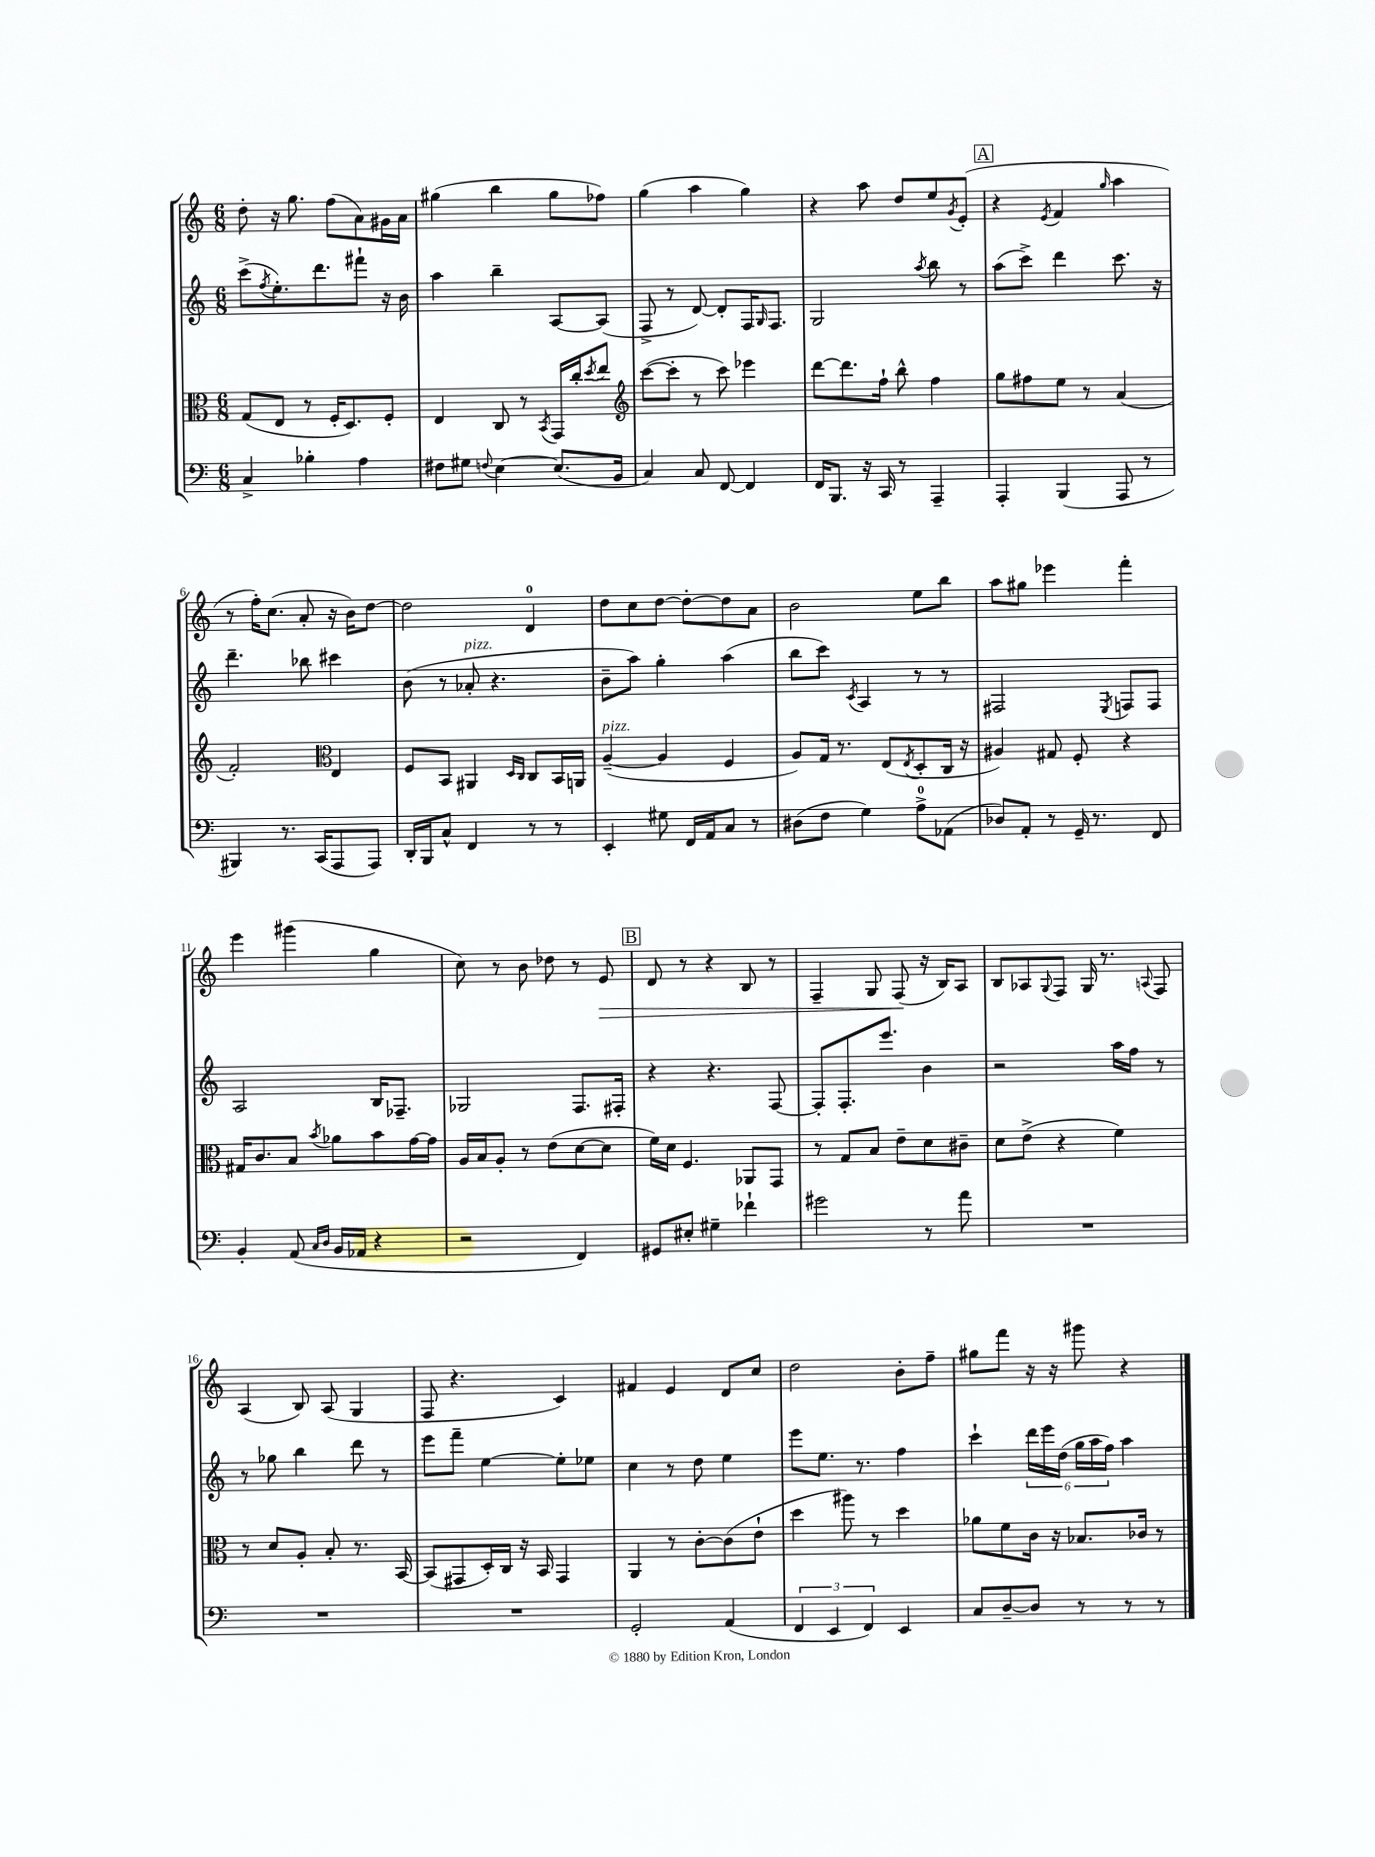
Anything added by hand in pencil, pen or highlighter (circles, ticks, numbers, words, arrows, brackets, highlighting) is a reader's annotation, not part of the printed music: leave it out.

**kern	**kern	**kern	**kern
*staff4	*staff3	*staff2	*staff1
*clefF4	*clefC3	*clefG2	*clefG2
*k[]	*k[]	*k[]	*k[]
*M6/8	*M6/8	*M6/8	*M6/8
4C^	(8G	(8ccc^	8dd'
.	.	8qff	.
.	8E	8.ee')	16r
.	.	.	8.gg
4B-'	8r	.	.
.	.	8.ddd	.
.	16F'	.	(8ff
.	8.D)	.	.
4A	.	8fff#`	8a)
.	8F'	16r	16g#
.	.	16b	16a
=	=	=	=
8F#	4E	4aa	(4gg#
8G#	.	.	.
8qqF	.	.	.
[4E	8C	4bb~	4bb
.	8r	.	.
.	8qBB	.	.
(8.E]	16GG	[8A	8gg#
.	16cc'	.	.
.	8qdd	.	.
.	8ee	(8A]	8ff-)
16BB	.	.	.
=	=	=	=
*	*clefG2	*	*
4C)	([8ccc	8F^	(4gg
.	8ccc']	8r	.
8C	8r	[8d)	4aa
[8FF	8ccc)	8d']	.
4FF]	4eee-	16F	4gg)
.	.	16qqG	.
.	.	8.F	.
=	=	=	=
16FF	[8ddd	2G	4r
8.BBB	.	.	.
.	8.ddd]	.	.
16r	.	.	8aa
16CC	16ff`	.	.
8r	8bb^^	.	8dd
.	.	8qaa	.
4AAA~	4ff	8bb	8ee
.	.	.	8qg
.	.	8r	(8e'
=	=	=	=
4AAA'	8gg	(8aa	4r
.	8ff#	8ccc^)	.
.	.	.	8qe
(4BBB	8ee	4ddd	4f
.	8r	.	.
.	.	.	16qqgg
8AAA	(4a	8.ccc	4aa
8r	.	.	.
.	.	16r	.
=	=	=	=
4BBB#)	2f')	4.ddd~	8r
.	.	.	16ff')
.	.	.	(8.cc
8.r	.	.	.
.	.	8bb-	8a'
(16CC	.	.	.
*	*clefC3	*	*
8AAA	4E	4ccc#	16r
.	.	.	16b)
8AAA)	.	.	[8dd
=	=	=	=
16DD'	8F	(8b	2dd]
16BBB	.	.	.
8C^^	8BB	8r	.
4FF	4AA#	8a-'	.
.	.	4.r	.
.	16qqD	.	.
.	16qqC	.	.
8r	8C	.	4d
8r	16BB	.	.
.	16AA	.	.
=	=	=	=
4EE'	([4A~	8b~	8dd
.	.	8aa)	8cc
8G#	4A]	4gg'	[8dd
16FF	.	.	8dd'_
16AA	.	.	.
8C	4F	(4aa	8dd]
8r	.	.	8a
=	=	=	=
(8D#	8A)	8bb	2b
8F	16G	8ccc)	.
.	8.r	.	.
.	.	8qc	.
4G)	.	4A	.
.	(8E	.	.
.	8qE	.	.
8A^	8D'	8r	8ee
(8AA-	16C	8r	8bb
.	16r	.	.
=	=	=	=
8D-)	4A#)	2F#	8aa
8AA'	.	.	8gg#
8r	8G#	.	4eee-
16GG~	8F'	.	.
8.r	.	.	.
.	.	8qE	.
.	4r	8F	4fff'
8FF	.	8F	.
=	=	=	=
4BB'	16G#	2A	4eee
.	8.c	.	.
(8AA	8B	.	(4ggg#
16qqC	.	.	.
16qqD	8qb	.	.
16BB	8a-	.	.
16AA-	.	.	.
4r	8b	16B	4gg
.	.	8.F-~	.
.	[16g	.	.
.	16g]	.	.
=	=	=	=
2r	16A	2G-	8cc)
.	16B	.	.
.	8A'	.	8r
.	8r	.	8b
.	(8e	.	8dd-
4FF)	[8d	8.F	8r
.	8d]	.	8e
.	.	16F#'	.
=	=	=	=
8GG#	16f)	4r	8d
.	16d	.	.
8E#'	4.F	.	8r
4G#~	.	4.r	4r
4f-`	8AA-	.	8B
.	8GG	[8F	8r
=	=	=	=
2g#	8r	8F']	4F~
.	8G	8.F'	.
.	8B	.	8G
.	.	8.eee	.
.	8e~	.	(8F
8r	8d	4b	16r
.	.	.	16B)
8a	8c#~	.	8A
=	=	=	=
2.r	8d	2r	8B
.	(8e^	.	8A-
.	.	.	8qqG
.	4r	.	8F
.	.	.	16G
.	.	.	8.r
.	4f)	16aa	.
.	.	16ff	.
.	.	.	8qqA
.	.	8r	8F
=	=	=	=
2.r	8r	8r	(4A
.	8d	8gg-	.
.	8A'	4bb	8B)
.	8B'	.	(8A
.	8.r	8ddd	4G
.	.	8r	.
.	[16BB	.	.
=	=	=	=
2.r	(8BB]	8eee	8F
.	8GG#	8fff~	4.r
.	16D')	[4ee	.
.	16C	.	.
.	16r	.	.
.	16BB	.	.
.	4GG#	8ee']	4c)
.	.	8ee-	.
=	=	=	=
2GG'	4AA	4cc	4f#
.	8r	8r	4e
.	[8c'	8dd	.
(4AA	(8c]	4ee	8d
.	8e`	.	8cc
=	=	=	=
6FF	4dd	8eee	2dd
.	.	8.ee	.
6EE	.	.	.
.	8aa#)	.	.
.	.	8.r	.
6FF)	.	.	.
.	8r	.	.
4EE	4dd	4ff	8b'
.	.	.	8ff~
=	=	=	=
8C	8a-	4ccc`	8gg#
[8D~	8f	.	8fff
8D]	16c	24ddd	16r
.	.	24eee	.
.	16r	.	16r
.	.	(24dd	.
8r	8.B-	24gg	8ggg#
.	.	24aa	.
.	.	24ff)	.
8r	.	4aa	4r
.	16c-	.	.
8r	8r	.	.
==	==	==	==
*-	*-	*-	*-
